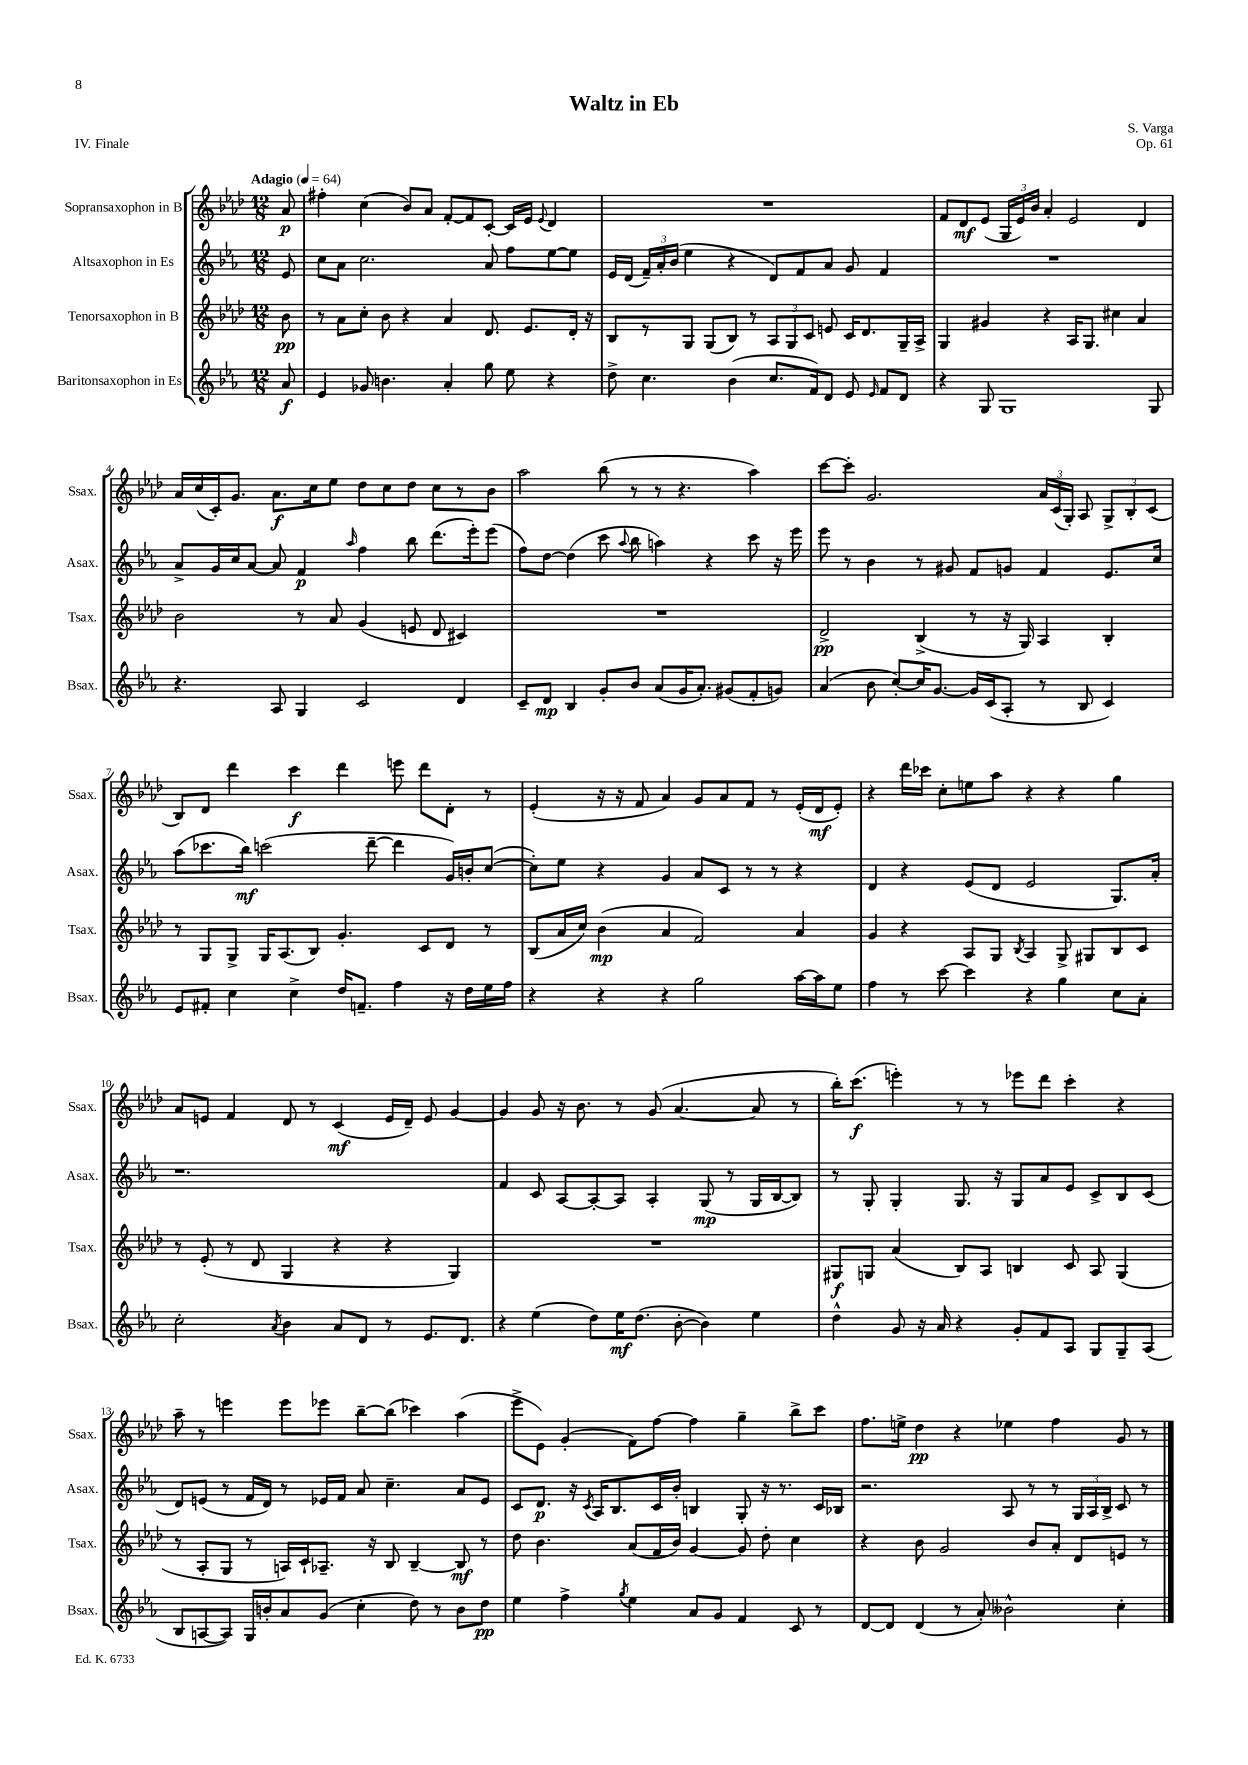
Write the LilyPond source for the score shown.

\header { title = "Waltz in Eb" composer = "S. Varga" opus = "Op. 61" piece = "IV. Finale" }
<<
\new StaffGroup <<
\new Staff = "s0" \with { instrumentName = "Sopransaxophon in B" shortInstrumentName = "Ssax." } {
    \clef treble \key aes \major \numericTimeSignature \time 12/8 \partial 8 \tempo "Adagio" 4 = 64
    \autoBeamOff aes'8\p |
    fis''4-. c''4( bes'8[) aes'8] f'8[~-. f'8 c'8]~-. c'16[ ees'16] \appoggiatura { ees'8 } des'4 |
    R1. |
    f'8[ des'8\mf ees'8]( \tuplet 3/2 { g16[ ees'16) bes'16] } aes'4-. ees'2 des'4 |
    aes'16[ c''16( c'16-.) g'8.] aes'8.[\f c''16 ees''8] des''8[ c''8 des''8] c''8[ r8 bes'8] |
    aes''2 bes''8( r8 r8 r4. aes''4) |
    c'''8[~ c'''8]-. g'2. \tuplet 3/2 { aes'16[ c'16( g16]-.) } aes8 \tuplet 3/2 { g8[-> bes8-. c'8]( } |
    bes8[) des'8] des'''4 c'''4\f des'''4 e'''8 des'''8[ des'8]-. r8 |
    ees'4-.( r16 r16 f'8 aes'4) g'8[ aes'8 f'8] r8 ees'16[-.( des'16\mf ees'8]-.) |
    r4 des'''16[ ces'''16] c''8[-. e''8 aes''8] r4 r4 g''4 |
    aes'8[ e'8] f'4 des'8 r8 c'4\mf( e'16[ des'16]--) e'8 g'4~ |
    g'4 g'8 r16 bes'8. r8 g'8( aes'4.~ aes'8 r8 |
    bes''16[-.) c'''8.]\f( e'''4-.) r8 r8 ees'''8[ des'''8] c'''4-. r4 |
    aes''8-- r8 e'''4 e'''8[ ees'''8] bes''8[~-- bes''8]( ces'''4) aes''4( |
    ees'''8[-> ees'8]) g'4-.( f'8[) f''8]~ f''4 g''4-- bes''8[-> c'''8] |
    f''8.[ e''16]-> des''4\pp r4 ees''4 f''4 g'8 r8 \bar "|." |
}
\new Staff = "s1" \with { instrumentName = "Altsaxophon in Es" shortInstrumentName = "Asax." } {
    \clef treble \key ees \major \numericTimeSignature \time 12/8 \partial 8
    \autoBeamOff ees'8 |
    c''8[ aes'8] c''2. aes'8 f''8[ ees''8~ ees''8] |
    ees'16[ d'16]( \tuplet 3/2 { f'16[--) aes'16-. bes'16]( } ees''4 r4 d'8[) f'8 aes'8] g'8 f'4 |
    R1. |
    aes'8[-> g'16 c''16 aes'8]~ aes'8 f'4\p \grace { aes''16 } f''4 bes''8 d'''8.[( ees'''16-.) ees'''8]( |
    f''8[) d''8]~ d''4( c'''8 \appoggiatura { aes''8 } bes''8 a''4) r4 c'''8 r16 ees'''16 |
    ees'''8 r8 bes'4 r8 gis'8 f'8[ g'8] f'4 ees'8.[ c''16] |
    aes''8[( ces'''8. bes''16]\mf) c'''2( d'''8~-- d'''4 g'16[) b'16-. c''8]~( |
    c''8[-.) ees''8] r4 g'4 aes'8[ c'8] r8 r8 r4 |
    d'4 r4 ees'8[( d'8] ees'2 g8.[) aes'16]-. |
    r1. |
    f'4 c'8 aes8[~ aes8~-. aes8] aes4-. g8\mp( r8 g16[ bes16~ bes8]) |
    r8 g8-. g4-. g8. r16 g8[ aes'8 ees'8] c'8[-> bes8 c'8]( |
    d'8[) e'8]( r8 f'16[ d'16]) r8 ees'16[ f'16] aes'8 c''4.-- aes'8[ ees'8] |
    c'8[ d'8.]\p r16 \acciaccatura { c'8 } aes16[ bes8. c'16 bes'16]-. b4 g8-. r16 r8. c'16[ bes16] |
    r2. aes8 r8 r8 \tuplet 3/2 { g16[ aes16 bes16]-> } c'8 r8 \bar "|." |
}
\new Staff = "s2" \with { instrumentName = "Tenorsaxophon in B" shortInstrumentName = "Tsax." } {
    \clef treble \key aes \major \numericTimeSignature \time 12/8 \partial 8
    \autoBeamOff bes'8\pp |
    r8 aes'8[ c''8]-. bes'8 r4 aes'4 des'8. ees'8.[ des'16]-. r16 |
    bes8[ r8 g8] g8[( bes8]) r8 \tuplet 3/2 { aes8[ g8 c'8] } e'8 c'16[ des'8. g16-- aes16]-> |
    g4 gis'4 r4 aes16[ g8.] cis''4 aes'4 |
    bes'2 r8 aes'8 g'4( e'8 des'8 cis'4) |
    R1. |
    des'2->\pp bes4->( r8 r16 g16) aes4 bes4-. |
    r8 g8[ g8]-> g16[ aes8.( bes8]) g'4.-. c'8[ des'8] r8 |
    bes8[( aes'16 c''16]) bes'4\mp( aes'4 f'2) aes'4 |
    g'4 r4 aes8[ g8] \acciaccatura { bes8 } aes4 g8-> gis8[ bes8 c'8] |
    r8 ees'8-.( r8 des'8 g4 r4 r4 g4) |
    R1. |
    gis8[\f g8] aes'4( bes8[) aes8] b4 c'8 aes8 g4( |
    r8 aes8[-. g8] r8 a16[) c'16-! aes8.]-- r16 bes8 bes4~-- bes8\mf r8 |
    des''8 bes'4. aes'8[( f'16 bes'16]) g'4~ g'8 des''8-. c''4 |
    r4 bes'8 g'2 bes'8[ aes'8]-. des'8[ e'8] r8 \bar "|." |
}
\new Staff = "s3" \with { instrumentName = "Baritonsaxophon in Es" shortInstrumentName = "Bsax." } {
    \clef treble \key ees \major \numericTimeSignature \time 12/8 \partial 8
    \autoBeamOff aes'8\f |
    ees'4 ges'8 b'4. aes'4-. g''8 ees''8 r4 |
    d''8-> c''4. bes'4( c''8.[ f'16) d'8] ees'8 \grace { ees'16 } f'8[ d'8] |
    r4 g8 g1 g8 |
    r4. aes8 g4 c'2 d'4 |
    c'8[-- d'8]\mp bes4 g'8[-. bes'8] aes'8[( g'16 aes'8.]-.) gis'8[( f'8-. g'8]) |
    aes'4( bes'8 c''8[~-.) c''16 g'8.]~ g'16[ c'16( aes8]-. r8 bes8 c'4) |
    ees'8[ fis'8]-. c''4 c''4-> d''16[ f'8.]-- f''4 r16 d''16[ ees''16 f''16] |
    r4 r4 r4 g''2 aes''16[~ aes''16 ees''8] |
    f''4 r8 c'''8~ c'''4 r4 g''4 c''8[ aes'8]-. |
    c''2-. \acciaccatura { aes'8 } bes'4 aes'8[ d'8] r8 ees'8.[ d'8.] |
    r4 ees''4( d''8[) ees''16\mf d''8.]( bes'8~-. bes'4) ees''4 |
    d''4-^ g'8 r16 aes'16 r4 g'8[-. f'8 aes8] g8[ g8-- aes8]( |
    bes8[ a8~ a8]) g16[ b'16-. aes'8 g'8]( c''4-. d''8) r8 b'8[ d''8]\pp |
    ees''4 f''4-> \acciaccatura { g''8 } ees''4 aes'8[ g'8] f'4 c'8 r8 |
    d'8[~ d'8] d'4( r8 aes'8-.) beses'2-^ c''4-. \bar "|." |
}
>>
>>
